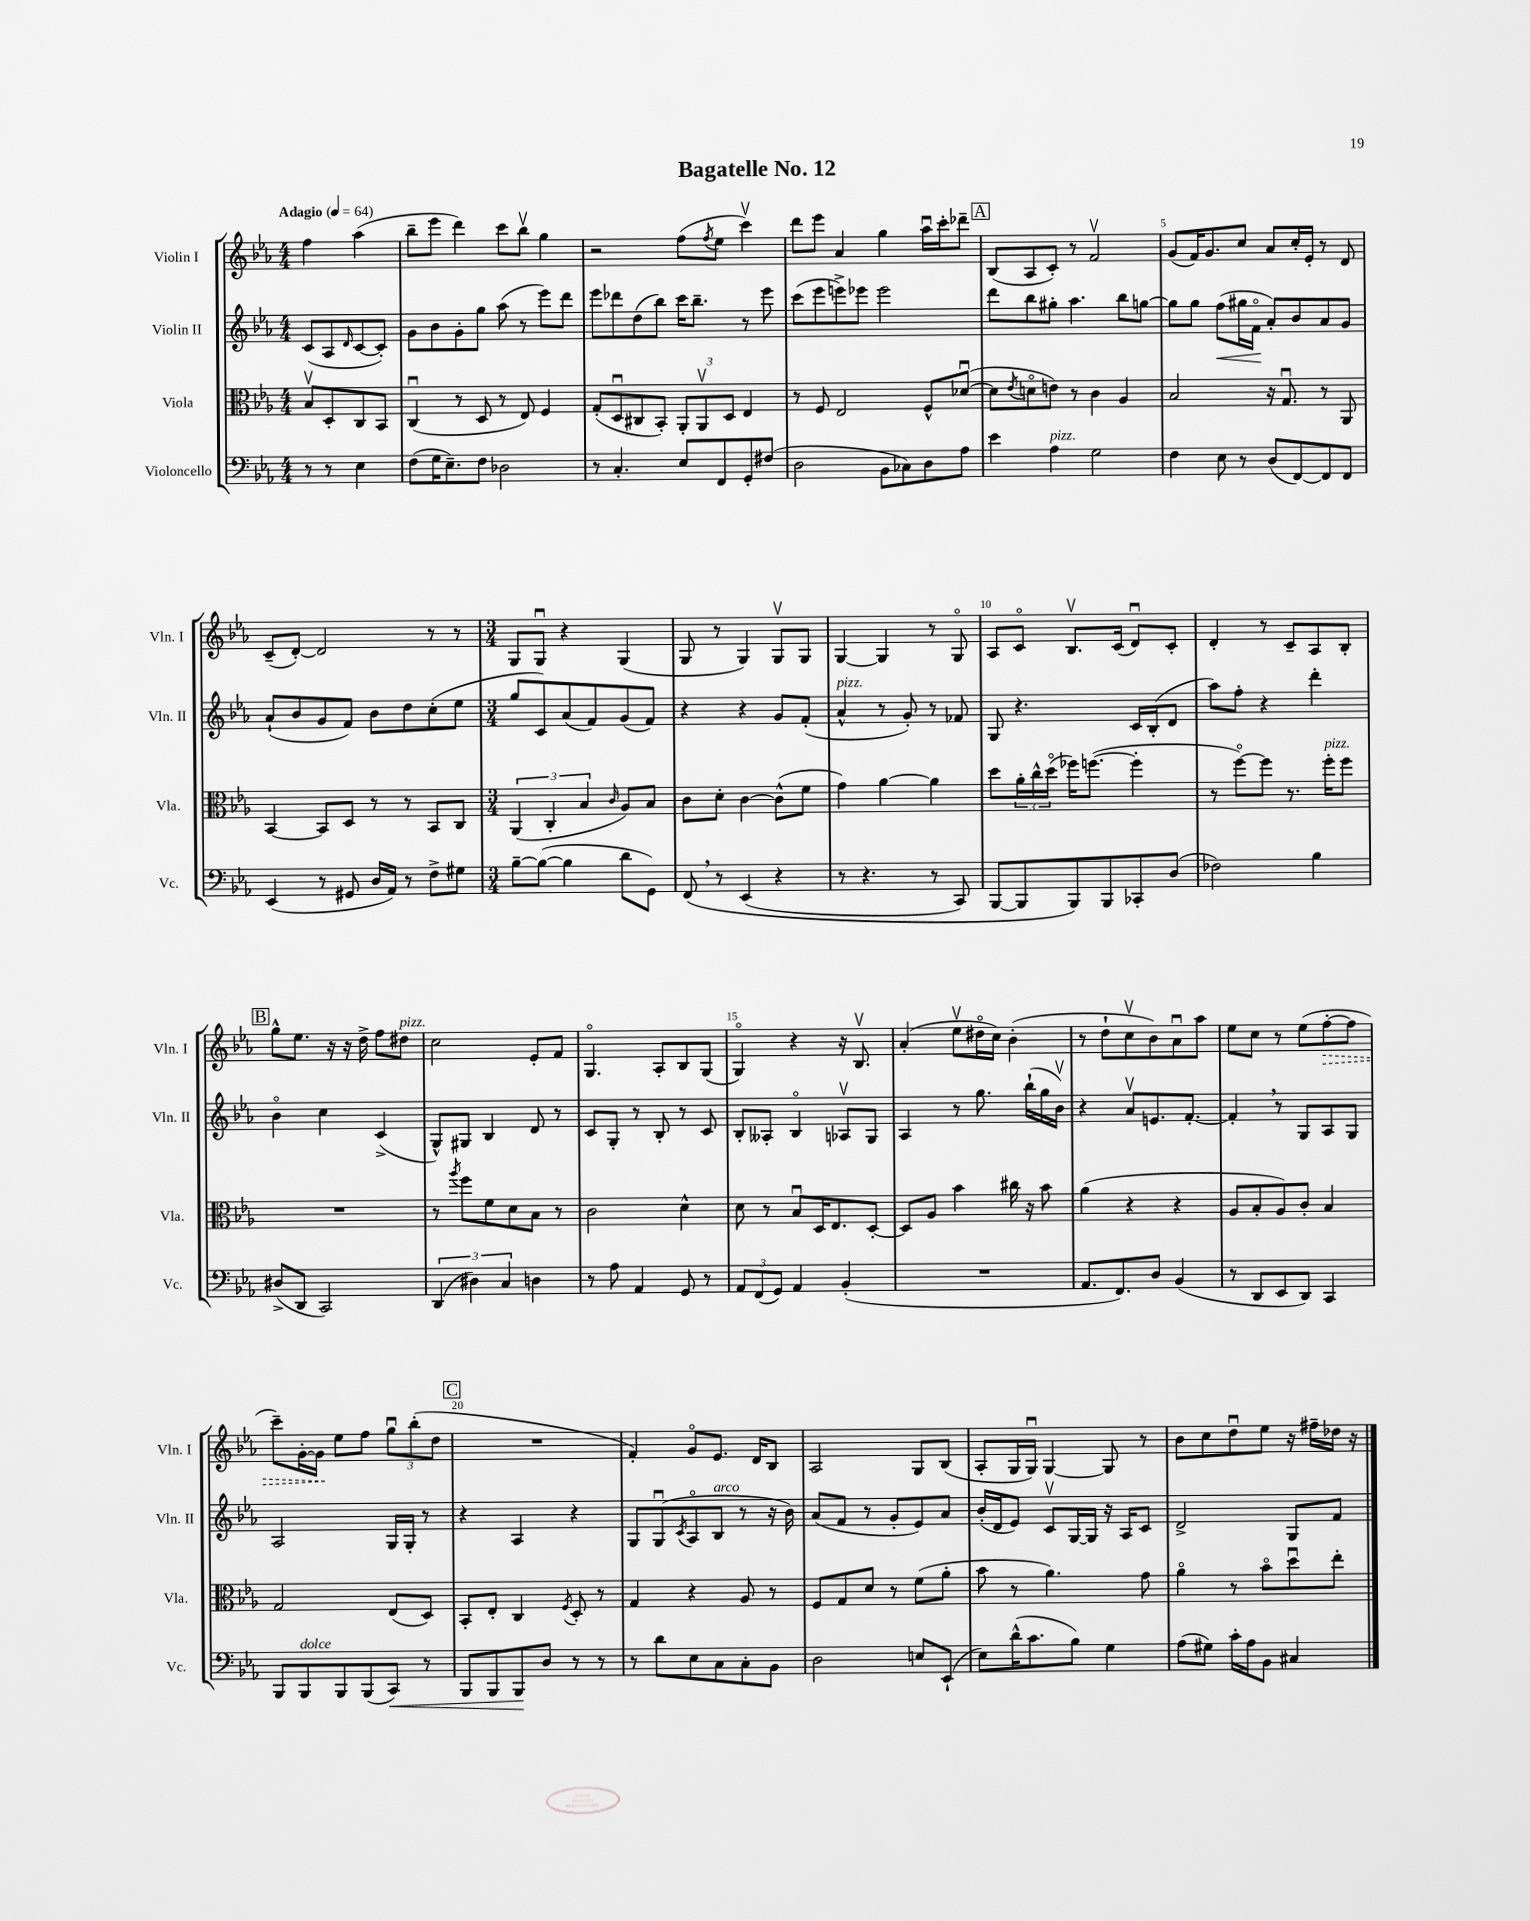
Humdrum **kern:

**kern	**dynam	**kern	**kern	**dynam	**kern	**dynam
*part4	*part4	*part3	*part2	*part2	*part1	*part1
*staff4	*staff4	*staff3	*staff2	*staff2	*staff1	*staff1
*I"Violoncello	*	*I"Viola	*I"Violin II	*	*I"Violin I	*
*I'Vc.	*	*I'Vla.	*I'Vln. II	*	*I'Vln. I	*
*clefF4	*	*clefC3	*clefG2	*	*clefG2	*
*k[b-e-a-]	*	*k[b-e-a-]	*k[b-e-a-]	*	*k[b-e-a-]	*
*M4/4	*	*M4/4	*M4/4	*	*M4/4	*
*MM64	*	*MM64	*MM64	*	*MM64	*
=	=	=	=	=	=	=
!	!	!	!	!	!LO:TX:a:B:t=Adagio	!
8r	.	8B-v/L	(8c/L	.	4ff\	.
8r	.	8D'/	8A-/	.	.	.
.	.	.	16qqd/	.	.	.
4E-\	.	8C/	[8c/	.	(4aa-\	.
.	.	8BB-/J	8c'/J])	.	.	.
=1	=1	=1	=1	=1	=1	=1
(8F\L	.	(4Cu/	8g\L	.	8bb-~\L	.
16G\K	.	.	8b-\	.	8eee-\J	.
8.E-~\)	.	.	.	.	.	.
.	.	8r	8g'\	.	4ddd\)	.
8F\J	.	8D/	8gg\J	.	.	.
2D-X\	.	8r	(8aa-\	.	8ccc\L	.
.	.	8E-/)	8r	.	8bb-v\J	.
.	.	4F/	8eee-\L)	.	4gg\	.
.	.	.	8ddd\J	.	.	.
=2	=2	=2	=2	=2	=2	=2
8r	.	(8G'/L	8eee-\L	.	2r	.
4.C'/	.	8Du/	8ddd-X\	.	.	.
.	.	8C#X/	(8dd\	.	.	.
.	.	8BB-'/J)	8bb-\J)	.	.	.
8E-/L	.	12AA-'/L	16ccc\KL	.	(8ff\L	.
.	.	.	8.bb-~\J	.	.	.
.	.	12AA-v/	.	.	.	.
.	.	.	.	.	8qff/	.
8FF/	.	.	.	.	8ee-\J	.
.	.	12D/J	.	.	.	.
8GG'/	.	4E-/	8r	.	4cccv\)	.
(8F#X/J	.	.	8eee-\	.	.	.
=3	=3	=3	=3	=3	=3	=3
2D\	.	8r	(8ccc\L	.	8ddd\L	.
.	.	8F/	8eee-\	.	8eee-\J	.
.	.	2E-/	8eeen^\)	.	4a-/	.
.	.	.	8eee-X\J	.	.	.
8BB-\L	.	.	2eee-\	.	4gg\	.
8C-X\)	.	.	.	.	.	.
8D\	.	8F^^/L	.	.	16aa-u\LL	.
.	.	.	.	.	16ccc'\J	.
8A-\J	.	([8d-Xu/J	.	.	8ddd-X~\J	.
!!LO:REH:place=s1:t=A
=4	=4	=4	=4	=4	=4	=4
4e-\	.	8d-\L]	8ddd\L	.	(8B-/L	.
.	.	8qe-/	.	.	.	.
.	.	8dn\	8bb-\	.	8A-/	.
!LO:TX:a:i:t=pizz.	!	!	!	!	!	!
4A-\	.	8en\J)	8gg#X'\J	.	8c'/J)	.
.	.	8r	4.aa-\	.	8r	.
2G\	.	4c\	.	.	2fv/	.
.	.	4A-/	8bb-\L	.	.	.
.	.	.	[8ggn\J	.	.	.
=5	=5	=5	=5	=5	=5	=5
4F\	.	2B-/	8gg\L]	.	(8g/L	.
.	.	.	8gg\J	.	16f/K)	.
.	.	.	.	.	8.g/	.
!	!	!	!	!LO:HP:b	!	!
8E-\	.	.	(8ff\L	<	.	.
8r	.	.	16gg#X\L	.	8cc/J	.
.	.	.	16f\JJ	.	.	.
(8D/L	.	16r	8a-'/L)	[	8a-/L	.
.	.	8.Gu/	.	.	.	.
[8FF/)	.	.	8b-/	.	16cc'/L	.
.	.	.	.	.	16e-'/JJ	.
8FF/]	.	8r	8a-/	.	8r	.
8FF/J	.	8AA-/	8g/J	.	8d/	.
!!LO:LB:g=z
=6	=6	=6	=6	=6	=6	=6
(4EE-/	.	[4BB-/	(8a-`/L	.	(8c~/L	.
.	.	.	8b-/	.	[8d'/J)	.
8r	.	8BB-/L]	8g/	.	2d/]	.
8GG#X/	.	8D/J	8f/J)	.	.	.
16D/LL	.	8r	8b-\L	.	.	.
16AA-/JJ)	.	.	.	.	.	.
8r	.	8r	8dd\	.	.	.
8F^\L	.	8BB-/L	(8cc'\	.	8r	.
8G#X\J	.	8C/J	8ee-\J	.	8r	.
=7	=7	=7	=7	=7	=7	=7
*M3/4	*	*M3/4	*M3/4	*	*M3/4	*
[8B-~\L	.	(6AA-/	8gg/L	.	8G/L	.
(8B-\J_	.	.	8c/)	.	8Gu/J	.
.	.	6C'/	.	.	.	.
4B-\]	.	.	(8a-/	.	4r	.
.	.	6B-/	.	.	.	.
.	.	.	8f/)	.	.	.
.	.	16qqc/	.	.	.	.
8d\L	.	8A-/L)	(8g/	.	(4G/	.
8GG\J)	.	8B-/J	8f/J)	.	.	.
=8	=8	=8	=8	=8	=8	=8
(8FF,/	.	8c\L	4r	.	8G/	.
8r	.	8d'\J	.	.	8r	.
(4EE-/	.	[4c\	4r	.	4G/)	.
4r	.	(8c^^\L]	8g/L	.	8Gv/L	.
.	.	8f\J	(8f'/J	.	8G/J	.
=9	=9	=9	=9	=9	=9	=9
!	!	!	!LO:TX:a:i:t=pizz.	!	!	!
8r	.	4g\)	4a-^^/	.	[4G/	.
4.r	.	.	.	.	.	.
.	.	[4a-\	8r	.	4G/]	.
.	.	.	8g'/)	.	.	.
8r	.	4a-\]	8r	.	8r	.
8CC/)	.	.	8f-X/	.	8G/	.
=10	=10	=10	=10	=10	=10	=10
[8BBB-/L	.	8dd\L	8G/	.	8A-/L	.
8BBB-/]	.	24a-'\L	4.r	.	8c/J	.
.	.	24cc^^\	.	.	.	.
.	.	(24dd\JJ	.	.	.	.
8BBB-/)	.	16ff-X\KL)	.	.	8.B-v/L	.
.	.	([8.ffn\J	.	.	.	.
8BBB-/	.	.	.	.	.	.
.	.	.	.	.	(16c/Jk	.
8CC-X'/	.	4ff'\]	16c/LL	.	8du/L)	.
.	.	.	(16B-'/J	.	.	.
(8D/J	.	.	8d/J	.	8c'/J	.
=11	=11	=11	=11	=11	=11	=11
2F-X\)	.	8r	8aa-\L)	.	4d'/	.
.	.	[8ff\L)	8ff'\J	.	.	.
.	.	8ff\J]	4r	.	8r	.
.	.	8.r	.	.	8c~/L	.
4B-\	.	.	4ddd'\	.	8A-/	.
!	!	!LO:TX:a:i:t=pizz.	!	!	!	!
.	.	16ff'\KL	.	.	.	.
.	.	8ff\J	.	.	8B-'/J	.
!!LO:LB:g=z
!!LO:REH:place=s1:t=B
=12	=12	=12	=12	=12	=12	=12
(8D#X^/L	.	2.r	4b-\	.	8gg^^\L	.
8DD/J	.	.	.	.	8.ee-\J	.
2CC/)	.	.	4cc\	.	.	.
.	.	.	.	.	16r	.
.	.	.	.	.	16r	.
.	.	.	.	.	16dd^\	.
.	.	.	(4c^/	.	8ff\L	.
!	!	!	!	!	!LO:TX:a:i:t=pizz.	!
.	.	.	.	.	8dd#X\J	.
=13	=13	=13	=13	=13	=13	=13
(6DD/	.	8r	8G^^/L)	.	2cc\	.
.	.	8qaa-/	.	.	.	.
.	.	8ff\L	8G#X/J	.	.	.
6D#X\)	.	.	.	.	.	.
.	.	8f\	4B-/	.	.	.
6C/	.	.	.	.	.	.
.	.	8d\	.	.	.	.
4Dn\	.	8B-\J	8d/	.	8e-'/L	.
.	.	8r	8r	.	8f/J	.
=14	=14	=14	=14	=14	=14	=14
8r	.	2c\	8c/L	.	4.G/	.
8A-\	.	.	8G'/J	.	.	.
4AA-/	.	.	8r	.	.	.
.	.	.	8B-'/	.	8A-'/L	.
8GG/	.	4d^^\	8r	.	8B-/	.
8r	.	.	8c/	.	(8G/J	.
=15	=15	=15	=15	=15	=15	=15
12AA-/L	.	8d\	8B-'/L	.	4G/)	.
(12FF/	.	.	.	.	.	.
.	.	8r	8A--X'/J	.	.	.
12GG/J)	.	.	.	.	.	.
4AA-/	.	8B-u/L	4B-/	.	4r	.
.	.	16D/K	.	.	.	.
.	.	8.E-/	.	.	.	.
(4BB-'/	.	.	8A-Xv/L	.	16r	.
.	.	.	.	.	8.B-v/	.
.	.	[8D'/J	8G/J	.	.	.
=16	=16	=16	=16	=16	=16	=16
2.r	.	8D/L]	4A-/	.	(4a-'/	.
.	.	8A-/J	.	.	.	.
.	.	4b-\	8r	.	8ee-v\L	.
.	.	.	8.gg\	.	16dd#X\L	.
.	.	.	.	.	16cc\JJ)	.
.	.	16cc#X\	.	.	(4b-'\	.
.	.	16r	(16bb-`\LL	.	.	.
.	.	8b-\	16gg\	.	.	.
.	.	.	16b-v\JJ)	.	.	.
=17	=17	=17	=17	=17	=17	=17
8.AA-/L	.	(4a-\	4r	.	8r	.
.	.	.	.	.	8dd`\L	.
8.FF/)	.	.	.	.	.	.
.	.	4r	8a-v/L	.	8ccv\	.
8D/J	.	.	8.en/	.	8b-\)	.
(4BB-/	.	4r	.	.	8a-u\	.
.	.	.	[8.f'/J	.	.	.
.	.	.	.	.	8aa-\J	.
=18	=18	=18	=18	=18	=18	=18
8r	.	8A-/L	4f',/]	.	8ee-\L	.
8DD/L	.	8B-'/	.	.	8cc\J	.
8EE-/	.	8A-/)	8r	.	8r	.
8DD/J)	.	8c'/J	8G/L	.	(8ee-\L	.
!	!	!	!	!	!	!LO:HP:b
4CC/	.	4B-/	8A-/	.	[8ff'\	>
.	.	.	8G/J	.	8ff\J]	.
!!LO:LB:g=z
=19	=19	=19	=19	=19	=19	=19
8BBB-/L	.	2G/	2A-/	.	8ccc~\L)	.
!LO:TX:a:i:t=dolce	!	!	!	!	!	!
8BBB-/	.	.	.	.	[16g'\L	.
.	.	.	.	.	16g\JJ]	.
8BBB-/	.	.	.	.	8ee-\L	]
(8BBB-/	.	.	.	.	8ff\J	.
!	!LO:HP:b	!	!	!	!	!
8CC/J)	<	(8E-/L	16G/LL	.	12ggu\L	.
.	.	.	16G'/JJ	.	.	.
.	.	.	.	.	(12bb-'\	.
8r	.	8D/J)	8r	.	.	.
.	.	.	.	.	12dd\J	.
!!LO:REH:place=s1:t=C
=20	=20	=20	=20	=20	=20	=20
8BBB-/L	.	8BB-'/L	4r	.	2.r	.
8BBB-/	.	8E-'/J	.	.	.	.
8BBB-/	.	4C/	4A-/	.	.	.
8D/J	[	.	.	.	.	.
.	.	8qF/	.	.	.	.
8r	.	8D'/	4r	.	.	.
8r	.	8r	.	.	.	.
=21	=21	=21	=21	=21	=21	=21
8r	.	4G/	8G/L	.	4f'/)	.
8d\L	.	.	(8Gu/	.	.	.
.	.	.	8qc/	.	.	.
8E-\	.	4r	8A-/	.	8g/L	.
!	!	!	!LO:TX:a:i:t=arco	!	!	!
8C\	.	.	8B-/J	.	8.e-/J	.
8C'\	.	8A-/	8r	.	.	.
.	.	.	.	.	16d/KL	.
8BB-\J	.	8r	16r	.	8B-/J	.
.	.	.	16b-\)	.	.	.
=22	=22	=22	=22	=22	=22	=22
2D\	.	8F/L	(8a-/L	.	2A-/	.
.	.	8G/	8f/J	.	.	.
.	.	8d/J	8r	.	.	.
.	.	8r	8g'/L	.	.	.
8En/L	.	(8f\L	8e-/)	.	8G/L	.
(8EE-`/J	.	8a-'\J	8a-/J	.	(8B-/J	.
=23	=23	=23	=23	=23	=23	=23
8E-\L)	.	8b-\	(16b-'/LL	.	8A-'/L	.
.	.	.	16d/J	.	.	.
(16d^^\K	.	8r	8e-/J)	.	16G/L	.
8.c\	.	.	.	.	16Gu/JJ)	.
.	.	4.a-\)	8cv/L	.	[4G/	.
8B-\J)	.	.	[16G/L	.	.	.
.	.	.	16G/JJ]	.	.	.
4G\	.	.	16r	.	8G/]	.
.	.	.	16A-/KL	.	.	.
.	.	8g\	8c/J	.	8r	.
=24	=24	=24	=24	=24	=24	=24
(8A-\L	.	4a-\	2d^/	.	8b-\L	.
8G#X\J)	.	.	.	.	8cc\	.
16c'\LL	.	8r	.	.	8ddu\	.
16A-\J	.	.	.	.	.	.
8BB-\J	.	8b-\L	.	.	8ee-\J	.
4C#X/	.	8ddu\	8G/L	.	16r	.
.	.	.	.	.	16ff#X~\LL	.
.	.	8ee-'\J	8f/J	.	16dd-X\JJ	.
.	.	.	.	.	16r	.
==	==	==	==	==	==	==
*-	*-	*-	*-	*-	*-	*-
